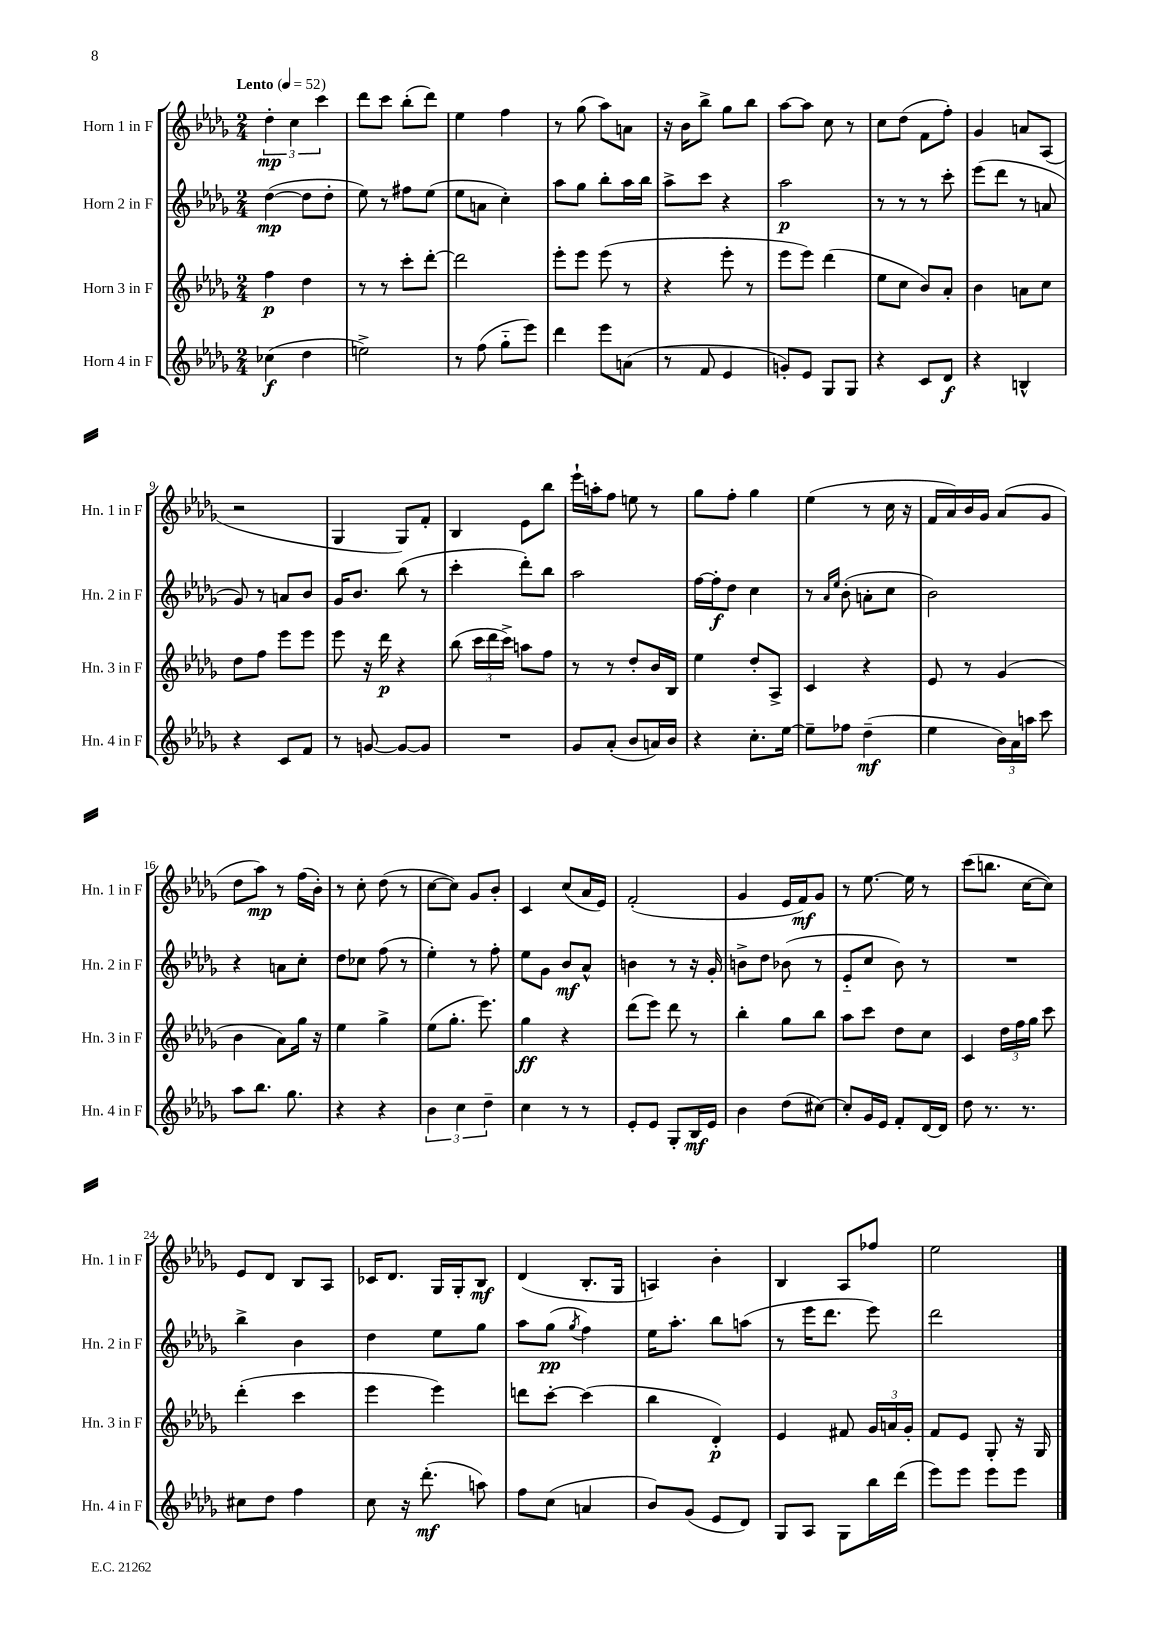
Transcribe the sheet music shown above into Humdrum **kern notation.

**kern	**dynam	**kern	**dynam	**kern	**dynam	**kern	**dynam
*part4	*part4	*part3	*part3	*part2	*part2	*part1	*part1
*staff4	*staff4	*staff3	*staff3	*staff2	*staff2	*staff1	*staff1
*I"Horn 4 in F	*	*I"Horn 3 in F	*	*I"Horn 2 in F	*	*I"Horn 1 in F	*
*I'Hn. 4 in F	*	*I'Hn. 3 in F	*	*I'Hn. 2 in F	*	*I'Hn. 1 in F	*
*clefG2	*	*clefG2	*	*clefG2	*	*clefG2	*
*k[b-e-a-d-g-]	*	*k[b-e-a-d-g-]	*	*k[b-e-a-d-g-]	*	*k[b-e-a-d-g-]	*
*M2/4	*	*M2/4	*	*M2/4	*	*M2/4	*
*MM52	*	*MM52	*	*MM52	*	*MM52	*
=1	=1	=1	=1	=1	=1	=1	=1
!	!	!	!	!	!	!LO:TX:a:B:t=Lento	!
(4cc-X\	f	4ff\	p	([4dd-\	mp	6dd-'\	mp
.	.	.	.	.	.	6cc\	.
4dd-\	.	4dd-\	.	8dd-\L]	.	.	.
.	.	.	.	.	.	6ccc\	.
.	.	.	.	8dd-'\J	.	.	.
=2	=2	=2	=2	=2	=2	=2	=2
2een^\)	.	8r	.	8ee-\)	.	8ddd-\L	.
.	.	8r	.	8r	.	8ccc\J	.
.	.	8ccc'\L	.	8ff#X\L	.	(8bb-'\L	.
.	.	[8ddd-'\J	.	(8ee-\J	.	8ddd-\J)	.
=3	=3	=3	=3	=3	=3	=3	=3
8r	.	2ddd-\]	.	8ee-\L	.	4ee-\	.
(8ff\	.	.	.	8an\J	.	.	.
8gg-\L	.	.	.	4cc'\)	.	4ff\	.
8eee-\J)	.	.	.	.	.	.	.
=4	=4	=4	=4	=4	=4	=4	=4
4ddd-\	.	8eee-'\L	.	8aa-\L	.	8r	.
.	.	8eee-\J	.	8gg-\J	.	(8gg-\	.
8eee-\L	.	(8eee-\	.	8bb-'\L	.	8aa-\L)	.
(8an\J	.	8r	.	16aa-\L	.	8an\J	.
.	.	.	.	16bb-\JJ	.	.	.
=5	=5	=5	=5	=5	=5	=5	=5
8r	.	4r	.	8aa-^\L	.	16r	.
.	.	.	.	.	.	16b-\KL	.
8f/	.	.	.	8ccc\J	.	8bb-^\J	.
4e-/	.	8eee-'\	.	4r	.	8gg-\L	.
.	.	8r	.	.	.	8bb-\J	.
=6	=6	=6	=6	=6	=6	=6	=6
8gn'/L)	.	8eee-\L	.	2aa-\	p	[8aa-\L	.
8e-/J	.	8eee-\J)	.	.	.	8aa-\J]	.
8G-/L	.	(4ddd-\	.	.	.	8cc\	.
8G-/J	.	.	.	.	.	8r	.
=7	=7	=7	=7	=7	=7	=7	=7
4r	.	8ee-\L	.	8r	.	8cc\L	.
.	.	8cc\J	.	8r	.	(8dd-\J	.
8c/L	.	8b-/L)	.	8r	.	8f\L	.
8d-/J	f	8a-'/J	.	8ccc'\	.	8ff'\J)	.
=8	=8	=8	=8	=8	=8	=8	=8
4r	.	4b-\	.	(8eee-\L	.	4g-/	.
.	.	.	.	8ddd-\J	.	.	.
4Bn^^/	.	8an\L	.	8r	.	8an/L	.
.	.	8cc\J	.	8an/	.	(8A-/J	.
!!LO:LB:g=z
=9	=9	=9	=9	=9	=9	=9	=9
4r	.	8dd-\L	.	8g-/)	.	2r	.
.	.	8ff\J	.	8r	.	.	.
8c/L	.	8eee-\L	.	8an/L	.	.	.
8f/J	.	8eee-\J	.	8b-/J	.	.	.
=10	=10	=10	=10	=10	=10	=10	=10
8r	.	8eee-\	.	16g-/KL	.	4G-/	.
.	.	.	.	8.b-/J	.	.	.
[8gn/	.	16r	.	.	.	.	.
.	.	16ddd-\	p	.	.	.	.
8g/L_	.	4r	.	(8bb-\	.	8G-/L)	.
8g/J]	.	.	.	8r	.	8f'/J	.
=11	=11	=11	=11	=11	=11	=11	=11
2r	.	(8bb-\	.	4ccc'\	.	4B-/	.
.	.	24ccc\LL	.	.	.	.	.
.	.	24ddd-\	.	.	.	.	.
.	.	24ccc^\JJ)	.	.	.	.	.
.	.	8aan\L	.	8ddd-'\L)	.	8e-\L	.
.	.	8ff\J	.	8bb-\J	.	8bb-\J	.
=12	=12	=12	=12	=12	=12	=12	=12
8g-/L	.	8r	.	2aa-\	.	16eee-`\LL	.
.	.	.	.	.	.	16aan'\J	.
(8a-'/J	.	8r	.	.	.	8ff\J	.
8b-/L	.	8dd-'/L	.	.	.	8een\	.
16an/L)	.	16b-/L	.	.	.	8r	.
16b-/JJ	.	16B-/JJ	.	.	.	.	.
=13	=13	=13	=13	=13	=13	=13	=13
4r	.	4ee-\	.	[16ff\LL	.	8gg-\L	.
.	.	.	.	16ff'\J]	f	.	.
.	.	.	.	8dd-\J	.	8ff'\J	.
8.cc'\L	.	8dd-'/L	.	4cc\	.	4gg-\	.
.	.	8A-^/J	.	.	.	.	.
[16ee-\Jk	.	.	.	.	.	.	.
=14	=14	=14	=14	=14	=14	=14	=14
8ee-~\L]	.	4c/	.	8r	.	(4ee-\	.
.	.	.	.	16qqa-/LL	.	.	.
.	.	.	.	16qqee-/JJ	.	.	.
8ff-X\J	.	.	.	(8b-'\	.	.	.
(4dd-~\	mf	4r	.	8an'\L	.	8r	.
.	.	.	.	8cc\J	.	16cc\	.
.	.	.	.	.	.	16r	.
=15	=15	=15	=15	=15	=15	=15	=15
4ee-\	.	8e-/	.	2b-\)	.	16f/LL	.
.	.	.	.	.	.	16a-/)	.
.	.	8r	.	.	.	16b-/	.
.	.	.	.	.	.	16g-/JJ	.
24b-\LL)	.	(4g-/	.	.	.	(8a-/L	.
24a-\	.	.	.	.	.	.	.
24aan\JJ	.	.	.	.	.	.	.
8ccc\	.	.	.	.	.	8g-/J	.
!!LO:LB:g=z
=16	=16	=16	=16	=16	=16	=16	=16
8aa-\L	.	4b-\	.	4r	.	8dd-\L	.
8.bb-\J	.	.	.	.	.	8aa-\J)	mp
.	.	8a-\L)	.	8an\L	.	8r	.
8.gg-\	.	.	.	.	.	.	.
.	.	16gg-\Jk	.	8cc'\J	.	(16ff\LL	.
.	.	16r	.	.	.	16b-'\JJ)	.
=17	=17	=17	=17	=17	=17	=17	=17
4r	.	4ee-\	.	8dd-\L	.	8r	.
.	.	.	.	8cc-X\J	.	8cc'\	.
4r	.	4gg-^\	.	(8ff\	.	(8dd-\	.
.	.	.	.	8r	.	8r	.
=18	=18	=18	=18	=18	=18	=18	=18
6b-\	.	(8ee-\L	.	4ee-'\)	.	[8cc\L	.
.	.	8.gg-'\J	.	.	.	8cc\J])	.
6cc\	.	.	.	.	.	.	.
.	.	.	.	8r	.	8g-/L	.
.	.	8.eee-\)	.	.	.	.	.
6dd-~\	.	.	.	.	.	.	.
.	.	.	.	8ff'\	.	8b-'/J	.
=19	=19	=19	=19	=19	=19	=19	=19
4cc\	.	4gg-\	ff	8ee-\L	.	4c/	.
.	.	.	.	8g-\J	.	.	.
8r	.	4r	.	8b-/L	mf	(8cc/L	.
8r	.	.	.	8a-^^/J	.	16a-/L	.
.	.	.	.	.	.	16e-/JJ)	.
=20	=20	=20	=20	=20	=20	=20	=20
8e-'/L	.	(8ddd-\L	.	4bn\	.	(2f'/	.
8e-/J	.	8eee-\J)	.	.	.	.	.
8G-'/L	.	8ddd-\	.	8r	.	.	.
16B-/L	mf	8r	.	16r	.	.	.
16e-/JJ	.	.	.	16g-'/	.	.	.
=21	=21	=21	=21	=21	=21	=21	=21
4b-\	.	4bb-'\	.	8bn^\L	.	4g-/	.
.	.	.	.	8dd-\J	.	.	.
(8dd-\L	.	8gg-\L	.	(8b-X\	.	16e-/LL	.
.	.	.	.	.	.	16f/J)	mf
[8cc#X\J)	.	8bb-\J	.	8r	.	8g-/J	.
=22	=22	=22	=22	=22	=22	=22	=22
8cc#'/L]	.	8aa-\L	.	8e-/L	.	8r	.
16g-/L	.	8ccc\J	.	8cc/J	.	[8.ee-\	.
16e-/JJ	.	.	.	.	.	.	.
8f'/L	.	8dd-\L	.	8b-\)	.	.	.
.	.	.	.	.	.	16ee-\]	.
[16d-/L	.	8cc\J	.	8r	.	8r	.
16d-/JJ]	.	.	.	.	.	.	.
=23	=23	=23	=23	=23	=23	=23	=23
8dd-\	.	4c/	.	2r	.	(8ccc\L	.
8.r	.	.	.	.	.	8.bbn\J	.
.	.	24dd-\LL	.	.	.	.	.
.	.	24ff\	.	.	.	.	.
8.r	.	.	.	.	.	[16cc\KL	.
.	.	24gg-\JJ	.	.	.	.	.
.	.	8ccc\	.	.	.	8cc\J])	.
!!LO:LB:g=z
=24	=24	=24	=24	=24	=24	=24	=24
8cc#X\L	.	(4ddd-'\	.	4bb-^\	.	8e-/L	.
8dd-\J	.	.	.	.	.	8d-/J	.
4ff\	.	4ccc\	.	4b-\	.	8B-/L	.
.	.	.	.	.	.	8A-/J	.
=25	=25	=25	=25	=25	=25	=25	=25
8cc\	.	4eee-\	.	4dd-\	.	16c-X/KL	.
.	.	.	.	.	.	8.d-/J	.
16r	.	.	.	.	.	.	.
(8.ddd-'\	mf	.	.	.	.	.	.
.	.	4eee-\)	.	8ee-\L	.	16G-/LL	.
.	.	.	.	.	.	16G-'/J	.
8aan\)	.	.	.	8gg-\J	.	8B-/J	mf
=26	=26	=26	=26	=26	=26	=26	=26
8ff\L	.	8dddn\L	.	8aa-\L	.	(4d-/	.
(8cc\J	.	[8ccc'\J	.	(8gg-\J	pp	.	.
.	.	.	.	8qgg-/	.	.	.
4an/	.	(4ccc\]	.	4ff\)	.	8.B-'/L	.
.	.	.	.	.	.	16G-/Jk	.
=27	=27	=27	=27	=27	=27	=27	=27
8b-/L)	.	4bb-\	.	16ee-\KL	.	4An/)	.
.	.	.	.	8.aa-'\J	.	.	.
(8g-/J	.	.	.	.	.	.	.
8e-/L	.	4d-'/)	p	8bb-\L	.	4b-'\	.
8d-/J)	.	.	.	(8aan\J	.	.	.
=28	=28	=28	=28	=28	=28	=28	=28
8G-/L	.	4e-/	.	8r	.	4B-/	.
8A-/J	.	.	.	16eee-\KL	.	.	.
.	.	.	.	8.ddd-\J	.	.	.
8G-\L	.	8f#X/	.	.	.	8A-/L	.
16bb-\L	.	24g-/LL	.	8eee-\)	.	8ff-X/J	.
.	.	24an/	.	.	.	.	.
(16ddd-\JJ	.	.	.	.	.	.	.
.	.	24g-'/JJ	.	.	.	.	.
=29	=29	=29	=29	=29	=29	=29	=29
8eee-\L)	.	8f/L	.	2ddd-\	.	2ee-\	.
8eee-\J	.	8e-/J	.	.	.	.	.
8eee-\L	.	8G-'/	.	.	.	.	.
8eee-\J	.	16r	.	.	.	.	.
.	.	16G-/	.	.	.	.	.
==	==	==	==	==	==	==	==
*-	*-	*-	*-	*-	*-	*-	*-
